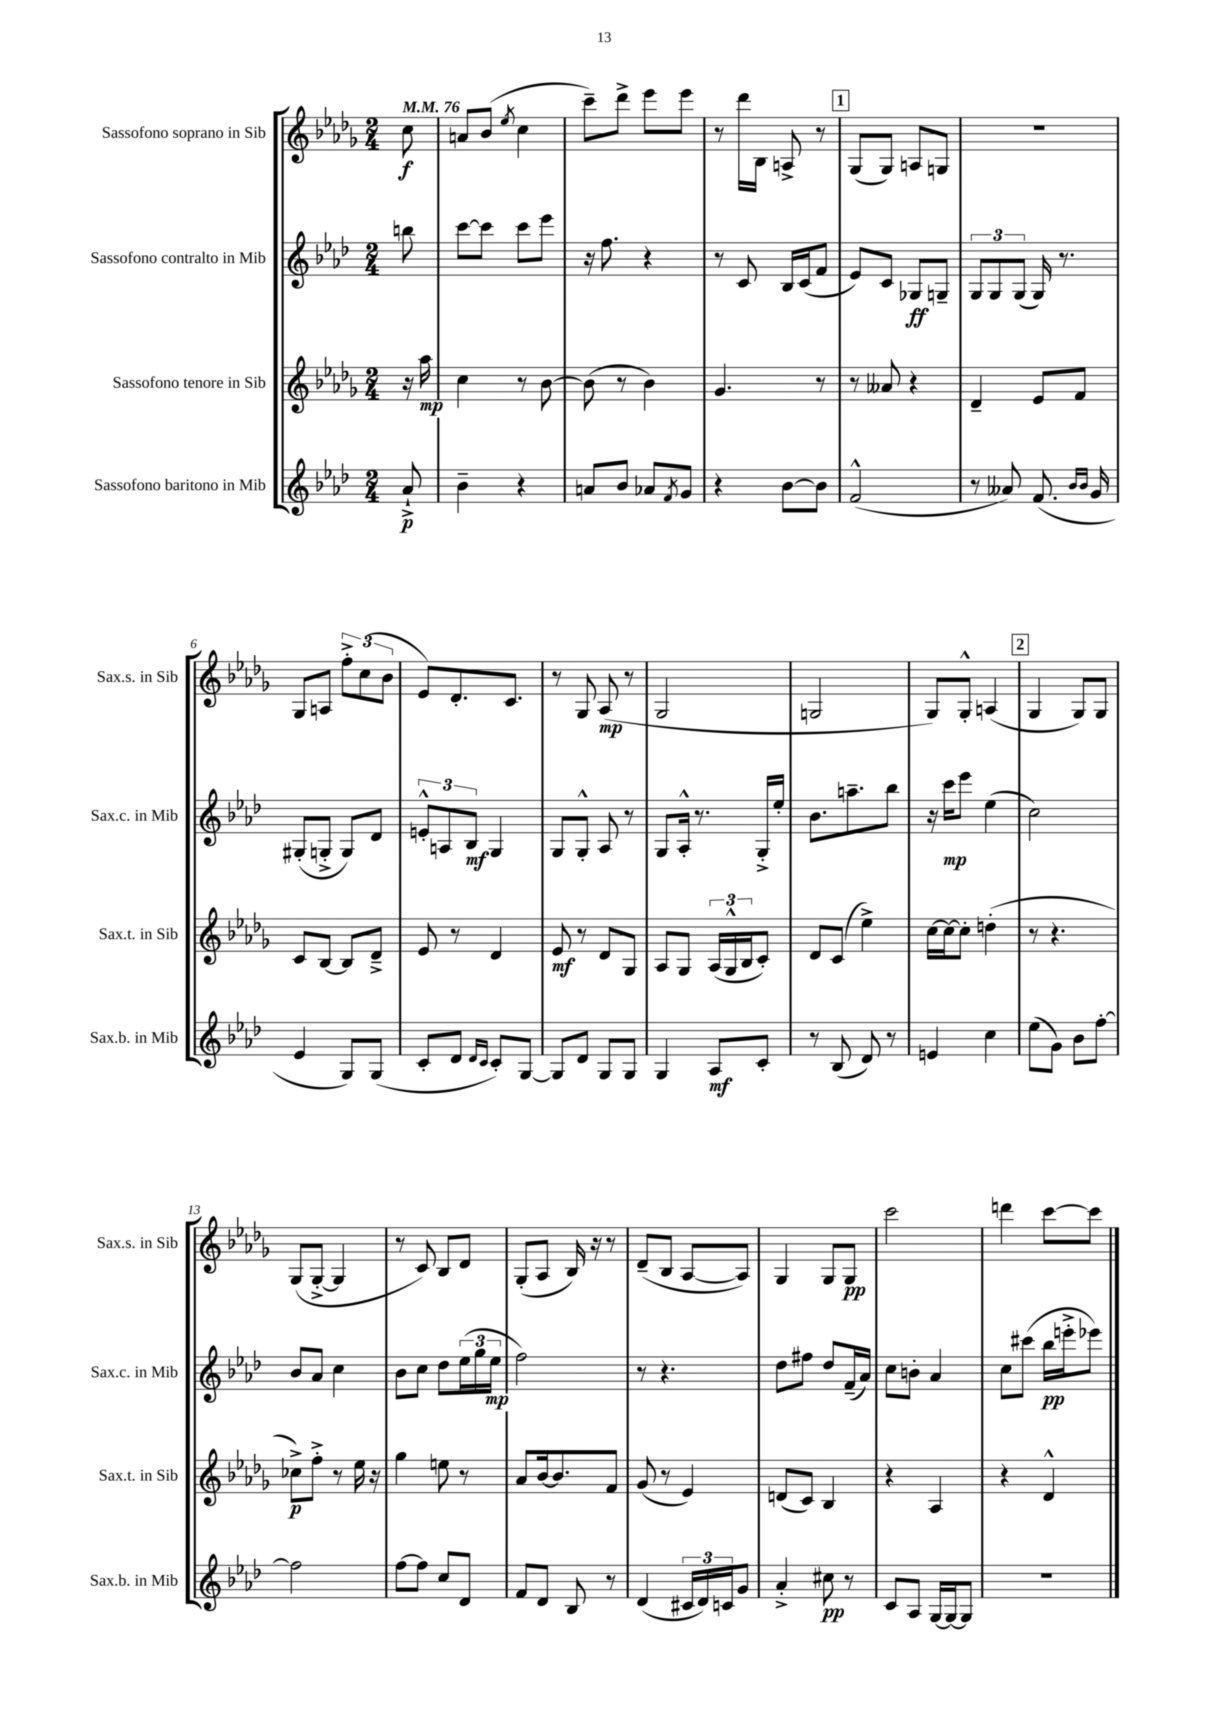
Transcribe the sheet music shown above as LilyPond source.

<<
\new StaffGroup <<
\new Staff = "s0" \with { instrumentName = "Sassofono soprano in Sib" shortInstrumentName = "Sax.s. in Sib" } {
    \clef treble \key des \major \numericTimeSignature \time 2/4 \partial 8 \tempo 4 = 76
    c''8\f |
    a'8 bes'8( \acciaccatura { ees''8 } c''4 |
    c'''8--) des'''8-> ees'''8 ees'''8 |
    r8 des'''16 bes16 a8-> r8 |
    \mark \markup { \box "1" } ges8( ges8) a8 g8 |
    r2 |
    ges8 a8 \tuplet 3/2 { f''8-.-> c''8( bes'8 } |
    ees'8) des'8.-. c'8. |
    r8 ges8 aes8\mp( r8 |
    ges2 |
    g2 |
    ges8) ges8-.-^ a4( |
    \mark \markup { \box "2" } ges4 ges8) ges8 |
    ges8( ges8~-.-> ges4 |
    r8 c'8) bes8 des'8 |
    ges8-.( aes8 bes16) r16 r8 |
    des'8--( bes8 aes8~ aes8) |
    ges4 ges8 ges8\pp |
    c'''2 |
    d'''4 c'''8~ c'''8 \bar "|." |
}
\new Staff = "s1" \with { instrumentName = "Sassofono contralto in Mib" shortInstrumentName = "Sax.c. in Mib" } {
    \clef treble \key aes \major \numericTimeSignature \time 2/4 \partial 8
    b''8 |
    c'''8~ c'''8 c'''8 ees'''8 |
    r16 f''8. r4 |
    r8 c'8 bes16 c'16( f'8 |
    \mark \markup { \box "1" } ees'8) c'8 ges8\ff g8-- |
    \tuplet 3/2 { g8 g8 g8( } g16) r8. |
    gis8-.( g8-.-> g8) des'8 |
    \tuplet 3/2 { e'8-.-^ a8 bes8\mf } g4 |
    g8 g8-.-^ aes8 r8 |
    g8 aes16-.-^ r8. g16-.-> ees''16-. |
    bes'8. a''8.-- bes''8 |
    r16 c'''16\mp ees'''8 ees''4( |
    \mark \markup { \box "2" } c''2) |
    bes'8 aes'8 c''4 |
    bes'8 c''8 des''8 \tuplet 3/2 { ees''16( g''16 ees''16\mp } |
    f''2) |
    r8 r4. |
    des''8 fis''8 des''8 f'16--( aes'16) |
    c''8 b'8-. aes'4 |
    c''8 cis'''8( bes''16\pp e'''16-.-> ees'''8) \bar "|." |
}
\new Staff = "s2" \with { instrumentName = "Sassofono tenore in Sib" shortInstrumentName = "Sax.t. in Sib" } {
    \clef treble \key des \major \numericTimeSignature \time 2/4 \partial 8
    r16 aes''16\mp |
    c''4 r8 bes'8~ |
    bes'8( r8 bes'4) |
    ges'4. r8 |
    \mark \markup { \box "1" } r8 aeses'8 r4 |
    des'4-- ees'8 f'8 |
    c'8 bes8~ bes8 des'8---> |
    ees'8 r8 des'4 |
    ees'8\mf r8 des'8 ges8 |
    aes8 ges8 \tuplet 3/2 { aes16( ges16-^ bes16 } c'8-.) |
    des'8 c'8( ees''4->) |
    c''16~ c''16~ c''8-. d''4-.( |
    \mark \markup { \box "2" } r8 r4. |
    ces''8->\p) f''8-.-> r8 ees''16 r16 |
    ges''4 e''8 r8 |
    aes'8 bes'16~ bes'8. f'8 |
    ges'8( r8 ees'4) |
    d'8( c'8) bes4 |
    r4 aes4 |
    r4 des'4-^ \bar "|." |
}
\new Staff = "s3" \with { instrumentName = "Sassofono baritono in Mib" shortInstrumentName = "Sax.b. in Mib" } {
    \clef treble \key aes \major \numericTimeSignature \time 2/4 \partial 8
    aes'8-!->\p |
    bes'4-- r4 |
    a'8 bes'8 aes'8 \acciaccatura { f'8 } g'8 |
    r4 bes'8~ bes'8 |
    \mark \markup { \box "1" } f'2-^( |
    r8 aeses'8) f'8.( \grace { bes'16 bes'16 } g'16 |
    ees'4 g8) g8( |
    c'8-. des'8 \grace { des'16 c'16 } c'8-.) g8~ |
    g8 des'8 g8 g8 |
    g4 aes8\mf c'8-. |
    r8 bes8( des'8) r8 |
    e'4 c''4 |
    \mark \markup { \box "2" } ees''8( g'8) bes'8 f''8~-. |
    f''2 |
    f''8~ f''8 c''8 des'8 |
    f'8 des'8 bes8 r8 |
    des'4( \tuplet 3/2 { cis'16 des'16) c'16 } g'8 |
    aes'4-.-> cis''8\pp r8 |
    c'8 aes8 g16~ g16~ g8 |
    R2 \bar "|." |
}
>>
>>
